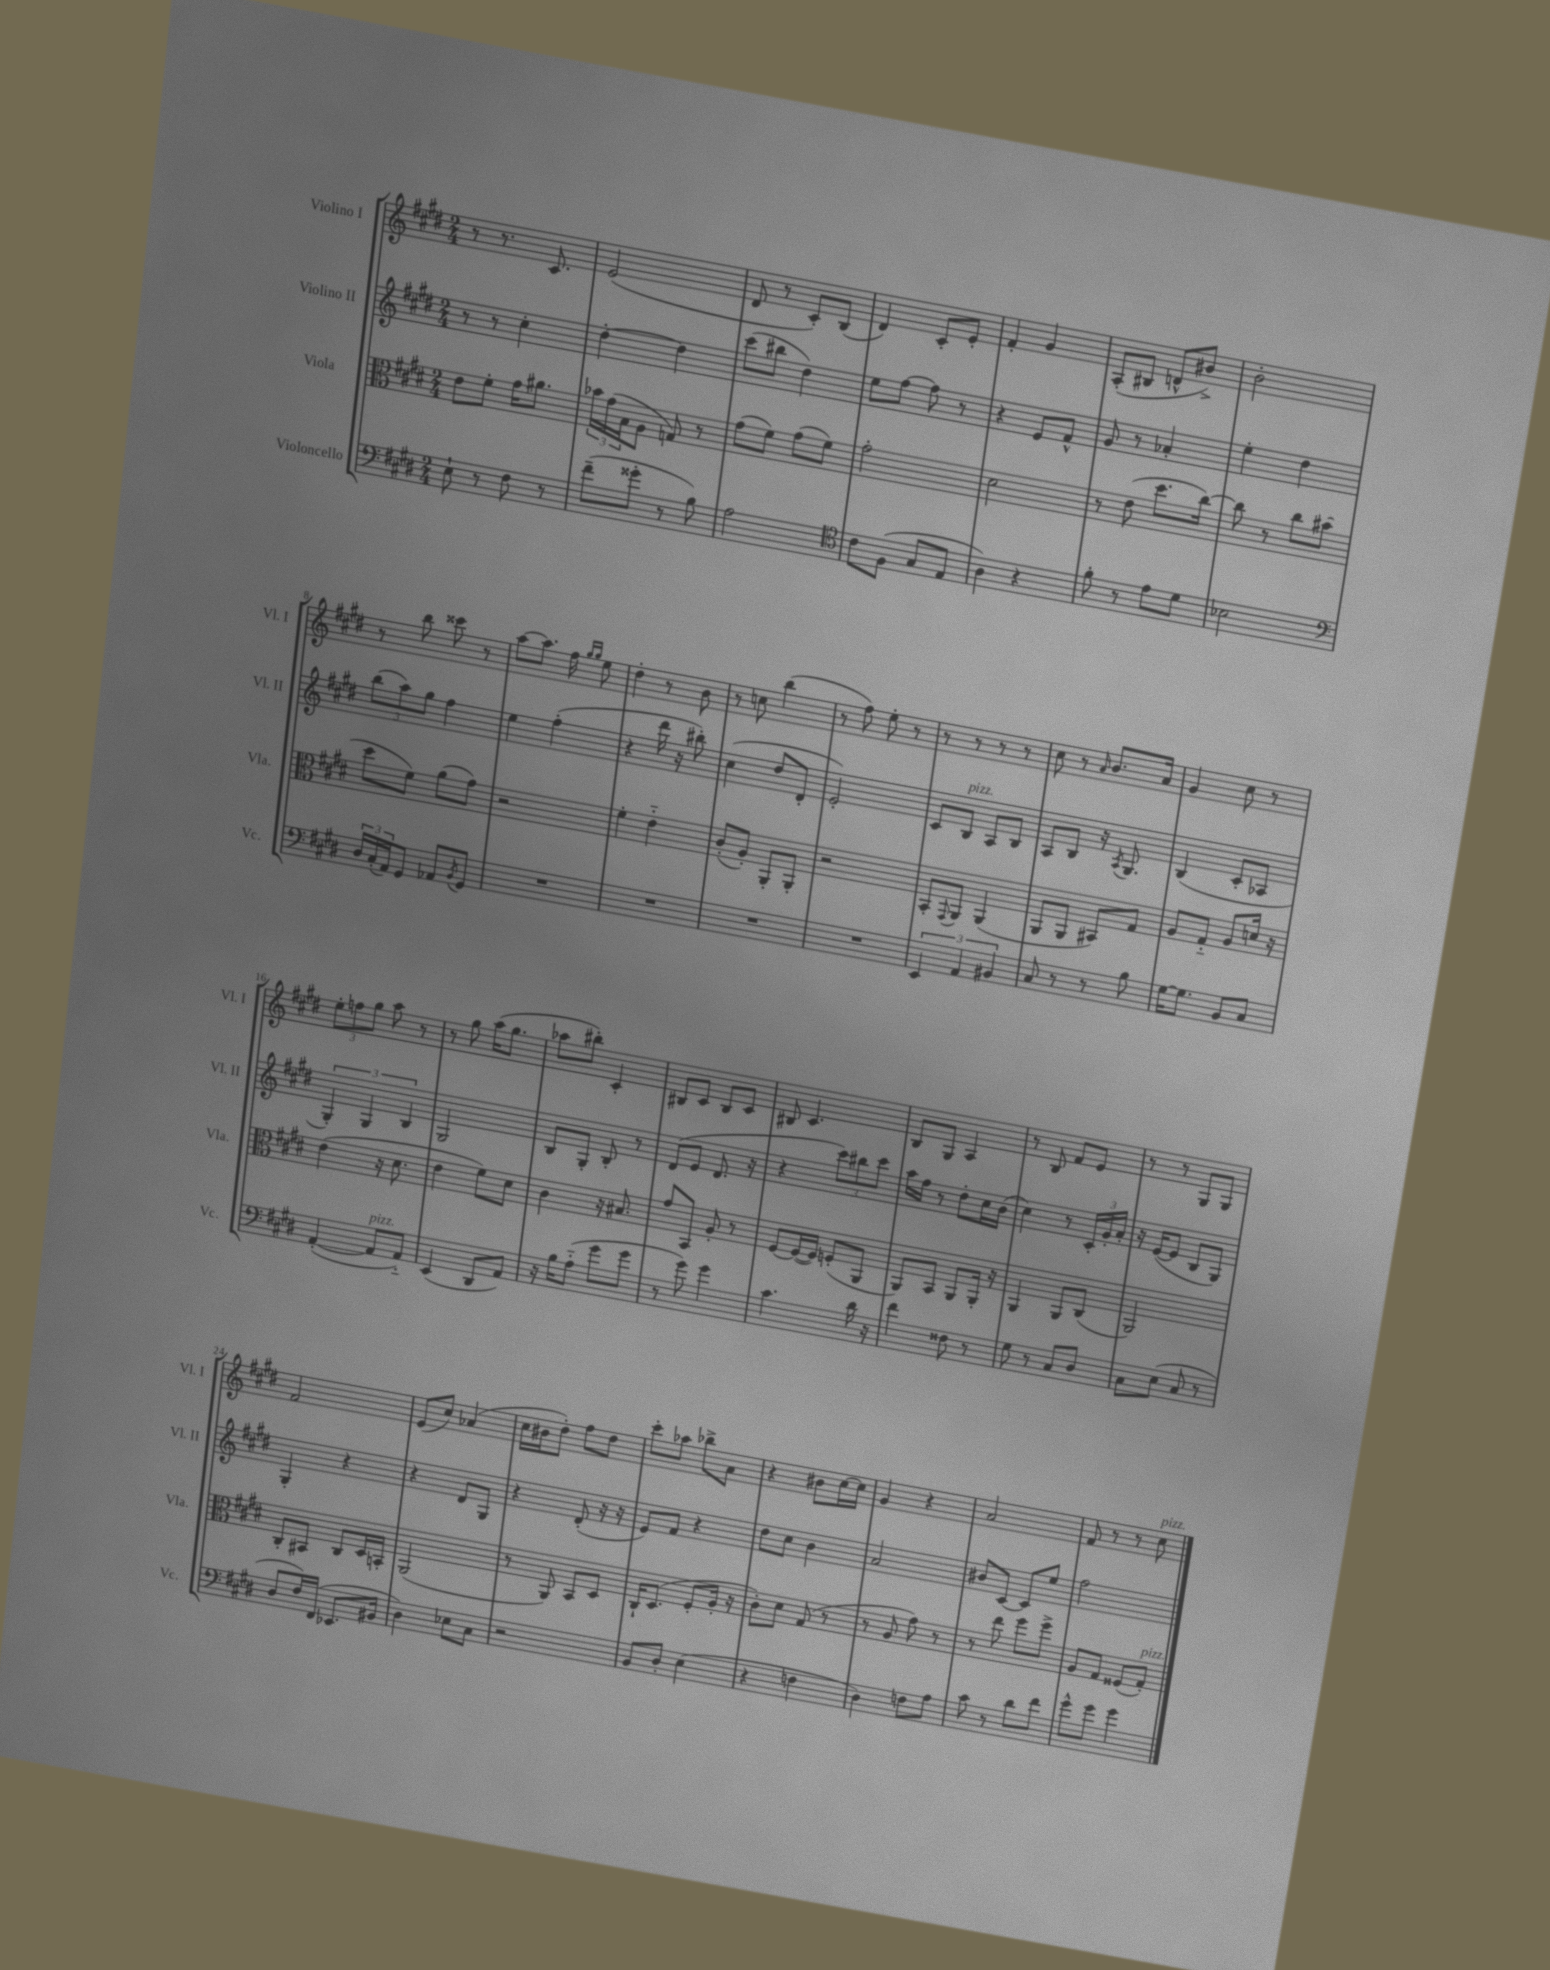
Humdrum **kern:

**kern	**kern	**kern	**kern
*staff4	*staff3	*staff2	*staff1
*clefF4	*clefC3	*clefG2	*clefG2
*k[f#c#g#d#]	*k[f#c#g#d#]	*k[f#c#g#d#]	*k[f#c#g#d#]
*M2/4	*M2/4	*M2/4	*M2/4
8E`	8e	8r	8r
8r	8f#'	8r	8.r
8F#	16g#	4cc#'	.
.	8.a#	.	8.c#
8r	.	.	.
=	=	=	=
(8f#~	24b-	[4dd#'	(2e
.	(24g#	.	.
.	24B	.	.
8g##'	8A	.	.
8r	8G)	4dd#]	.
8B)	8r	.	.
=	=	=	=
2A	(8g#	(8ccc#	8d#
.	8f#)	8bb#	8r
.	(8g#	4dd#)	8c#')
.	8f#)	.	(8B
=	=	=	=
*clefC4	*	*	*
8c#	2g#'	8ee	4d#)
(8F#	.	[8ff#	.
8G#	.	8ff#]	8c#'
8E	.	8r	8e'
=	=	=	=
4A)	2d#	4r	4f#'
4r	.	8e	4g#
.	.	8f#^^	.
=	=	=	=
8f#'	8r	8g#	(8A'
8r	(8e	8r	8B#
8e	8.dd#	4a-'	8d^^
8d#	.	.	8b#^)
.	[16cc#)	.	.
=	=	=	=
2B-	8cc#]	4ee'	2b'
.	8r	.	.
.	8cc#	4dd#	.
.	(8b#	.	.
=	=	=	=
*clefF4	*	*	*
24D#	8dd#	(12bb	8r
(24C#'	.	.	.
24AA)	.	12aa)	.
8GG#	8f#)	.	8bb
.	.	12gg#	.
8AA-	(8a	4ff#	8ccc##
8qBB	.	.	.
8GG#	8g#)	.	8r
=	=	=	=
2r	2r	4ee	[8aa
.	.	.	8.aa]
.	.	(4ff#'	.
.	.	.	16ff#
.	.	.	16qqgg#
.	.	.	16qqgg#
.	.	.	8ee
=	=	=	=
2r	4f#'	4r	4dd#'
.	4e'~	16ddd#	8r
.	.	16r	.
.	.	8bb#')	8b
=	=	=	=
2r	(8c#'	(4cc#	8r
.	8A')	.	8cc
.	8AA'	8dd#	(4bb
.	8AA'	8d#'	.
=	=	=	=
2r	2r	2e')	8r
.	.	.	8ff#)
.	.	.	8ee'
.	.	.	8r
=	=	=	=
6EE	8BB'	8c#	8r
.	8qqGG#	.	.
.	8AA	8B	8r
6AA	.	.	.
.	(4AA	8A	8r
6BB#	.	.	.
.	.	8B	8r
=	=	=	=
8C#	8AA	8A	8cc#
8r	8AA	8B	8r
.	.	.	16qqa
8r	8BB#)	16r	8.b
.	.	8qA	.
.	.	8.G#	.
8B	8G#	.	.
.	.	.	16a
=	=	=	=
[16G#	8A	(4B	4g#
8.G#]	.	.	.
.	8G#'~	.	.
8BB	8A	8c#'	8cc#
8C#	16d	8A-	8r
.	16r	.	.
=	=	=	=
([4AA'	(4e	6G#')	12ee'
.	.	.	12ff
.	.	6G#	12gg#
8AA]	16r	.	8aa
.	8.d#	.	.
.	.	6B	.
8AA'~)	.	.	8r
=	=	=	=
(4EE	4e	2G#	8r
.	.	.	8gg#
8DD#	8f#)	.	(16aa
.	.	.	8.gg#
8AA)	8d#	.	.
=	=	=	=
16r	4c#	8B	8aa-
16B	.	.	.
(8A'~	.	8G#'	8bb#')
8g#	16r	8B'	4c#'
.	8.B#	.	.
8g#	.	8r	.
=	=	=	=
8r	8g#	(8d#	8B#
8g#)	8BB	8e	8c#
4g#	8A'	8.d#	8B#
.	8r	.	8c#
.	.	16r	.
=	=	=	=
4.c#	[8F#	4r	8B#
.	(16F#_	.	4.c#
.	16F#])	.	.
.	(8F'	12ccc#)	.
.	.	12bb#	.
16d#	8AA	.	.
.	.	12ccc#	.
16r	.	.	.
=	=	=	=
4f#	8AA)	16aa	8B
.	.	16ff#	.
.	8BB	8r	8G#
8F##	8AA	8dd#'	4A
8r	16AA'	16cc#	.
.	16r	(16b	.
=	=	=	=
8G#	4AA	4cc#)	8r
8r	.	.	8B
8C#	8AA	8r	8f#
8D#	(8C#	24c#'	8e
.	.	24g#'	.
.	.	24a'	.
=	=	=	=
8C#	2AA)	16r	8r
.	.	([16e	.
(8E	.	8e]	8r
8C#	.	8B	8G#
8r	.	8G#)	8G#
=	=	=	=
8D#	8C#'	4G#'	2f#
16F#)	8BB#	.	.
(16FF#	.	.	.
8.EE-	8C#	4r	.
.	16D#	.	.
16BB#	16BB'	.	.
=	=	=	=
4D#)	(2AA	4r	(8e
.	.	.	8cc#)
8E-	.	8d#	(4a-
8C#	.	8G#	.
=	=	=	=
2r	8r	4r	16cc#
.	.	.	16b#
.	8AA)	.	8dd#')
.	8BB	(8d#'	8ff#
.	8D#	16r	8dd#
.	.	16r	.
=	=	=	=
8BB	16C#`	8e)	8ccc#'
.	(8.D#	.	.
8D#'	.	8f#	8aa-
(4E	8F#'	4r	8bb-^
.	16A'	.	8a
.	16r	.	.
=	=	=	=
4r	8c#')	8dd#	4r
.	8d#	8cc#	.
4F	(8G#	4b	8b#
.	8r	.	[16cc#
.	.	.	16cc#]
=	=	=	=
4D#)	8r	2a	4g#
.	8A	.	.
8F	8g#)	.	4r
8A	8r	.	.
=	=	=	=
8c#	8r	8b#	2a
8r	8ee	[8c#	.
8d#	8ff#	8c#]	.
8f#	8ff#^	8ee	.
=	=	=	=
8g#^^	8A	2ff#	8f#
8g#	8G#	.	8r
4g#	(8F##	.	8r
.	8G#')	.	8cc#
==	==	==	==
*-	*-	*-	*-
